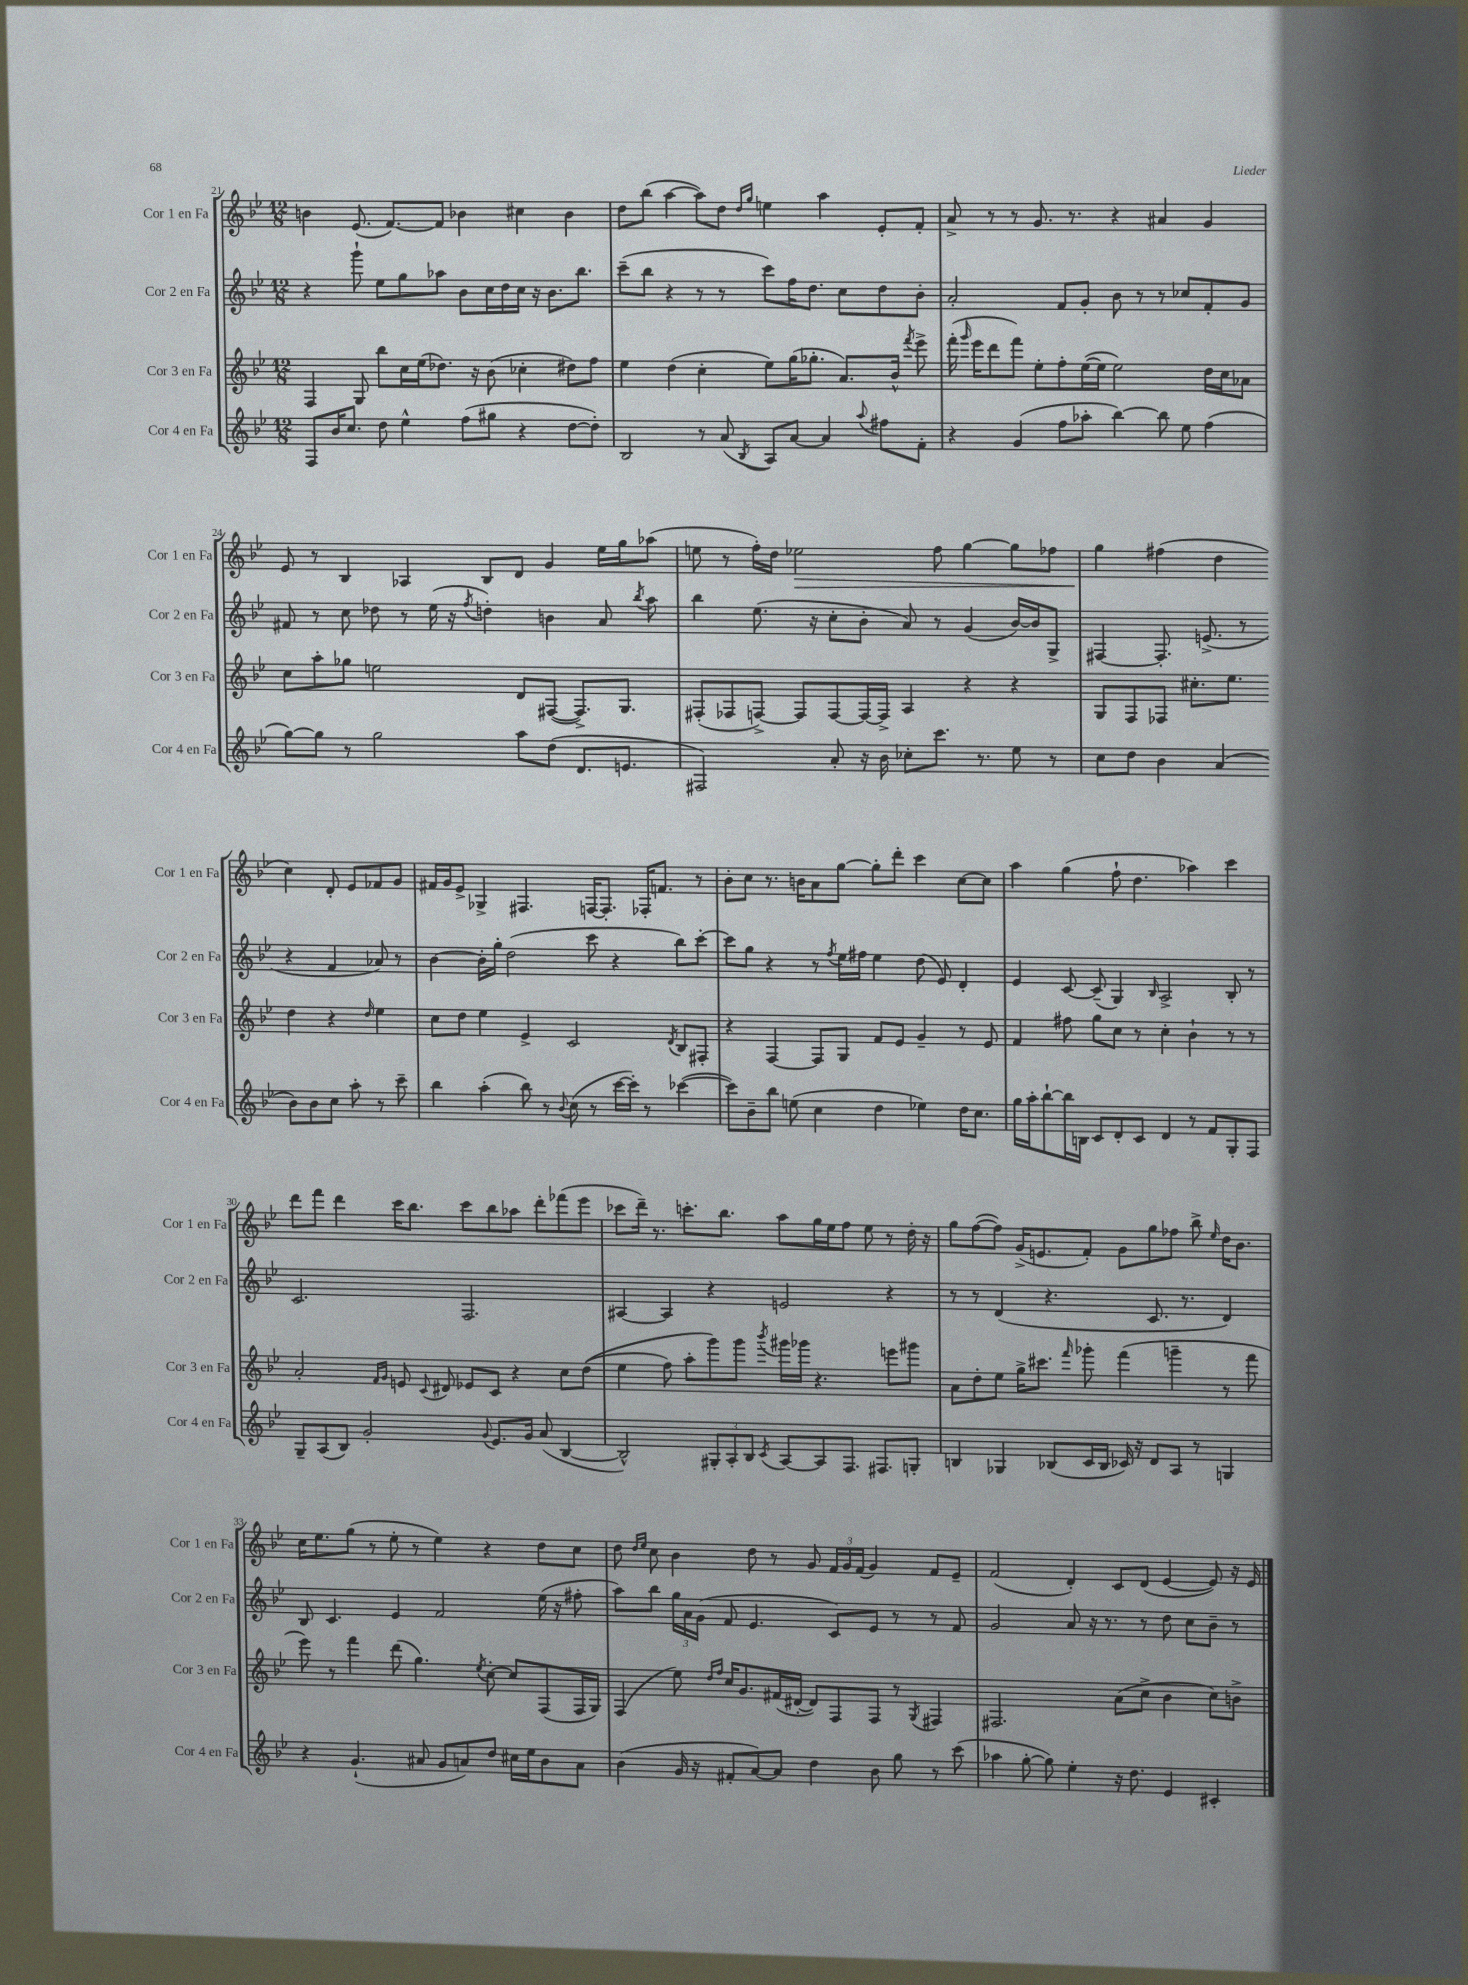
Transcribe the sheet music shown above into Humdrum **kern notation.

**kern	**kern	**kern	**kern
*staff4	*staff3	*staff2	*staff1
*clefG2	*clefG2	*clefG2	*clefG2
*k[b-e-]	*k[b-e-]	*k[b-e-]	*k[b-e-]
*M12/8	*M12/8	*M12/8	*M12/8
8F	4F	4r	4b
16b-	.	.	.
8.cc	.	.	.
.	8G	8ggg`	(8.e-
8dd	8bb-	8ee-	.
.	.	.	[8.f)
4ee-^^	16cc	8gg	.
.	(16ee-	.	.
.	8.dd-)	8aa-	8f]
(8ff	.	8b-	4b-
.	16r	.	.
8gg#	(8b-	16cc	.
.	.	16dd	.
4r	4cc-'	16cc	4cc#
.	.	16r	.
.	.	8.b-	.
[8dd	8dd#)	.	4b-
.	.	8.bb-	.
8dd'])	8ff	.	.
=	=	=	=
2B-	4ee-	(8ccc~	8dd
.	.	8bb-	(8bb-
.	(4dd	4r	[4aa
8r	4cc'	8r	8aa])
(8a	.	8r	8dd
.	.	.	16qqdd
8qB-	.	.	16qqgg
8A)	8ee-)	8ccc)	4ee
[8a	(16gg	16ff	.
.	8.gg-'	8.dd	.
4a]	.	.	4aa
.	8.a)	8cc	.
8qqaa	.	.	.
8ff#	.	8dd	8e-'
.	16b-^^	.	.
.	8qfff	.	.
8f'	8eee-^	8b-'	8f'
=	=	=	=
4r	(16fff'	2a'	8a^
.	16qqggg	.	.
.	16eee-	.	.
.	8ddd	.	8r
(4g	8fff)	.	8r
.	8ee-'	.	8.g
8ff	8ff'	8f	.
.	.	.	8.r
8aa-'	([16ee-	8g'	.
.	16ee-]	.	.
[4bb-)	2ee-)	8b-	4r
.	.	8r	.
8bb-]	.	8r	4a#
8ee-	.	8cc-	.
(4ff	16dd	8f'	4g
.	16cc	.	.
.	8a-	8g	.
=	=	=	=
[8gg)	8cc	8f#	8e-
8gg]	8aa'	8r	8r
8r	8gg-	8cc	4B-
2gg	2ee	8dd-	.
.	.	8r	4A-
.	.	(16ee-	.
.	.	16r	.
.	.	8qff	.
.	.	4dd')	8B-
8aa	8d	.	8d
(8dd	([8F#	4b	4g
8.d	8.F#^])	.	.
.	.	8a	16ee-
8.e	8.G	.	16gg
.	.	8qbb-	.
.	.	8aa	(8aa-
=	=	=	=
2F#)	(8F#'	4bb-	8ee
.	8F-	.	8r
.	[8F^)	(8.ee-	16ff')
.	.	.	16dd
.	8F]	.	2ee-
.	.	16r	.
8a'	[8F	8cc'	.
16r	16F_	8b-'	.
16b-	16F^]	.	.
8cc-'	4A	8a)	.
8.ccc	.	8r	8ff
.	4r	(4g	[4gg
8.r	.	.	.
8ee-	4r	[16b-)	8gg]
.	.	16b-]	.
8r	.	8G^	8ff-
=	=	=	=
8cc	8G	[4F#	4gg
8dd	8F	.	.
4b-	8F-	8.F#']	(4ff#
.	8.cc#'	.	.
.	.	(8.e^	.
(4a	.	.	4dd
.	8.ee-	.	.
.	.	8r	.
8b-)	4dd	4r	4cc)
8b-	.	.	.
8cc	4r	4f	8d'
8aa'	.	.	8e-
.	16qqdd	.	.
8r	4ee-	8a-)	8f-
8ccc~	.	8r	8g
=	=	=	=
4bb-	8cc	[4b-	16f#
.	.	.	16g
.	8dd	.	8e-^
(4aa'	4ee-	16b-']	4G-^
.	.	16gg'	.
.	.	(2dd	.
8bb-)	4e-^	.	4.F#
8r	.	.	.
8qqb-	.	.	.
(8cc	2c	.	.
8r	.	8ccc	[16F
.	.	.	8.F']
[16ccc	.	4r	.
16ccc'])	.	.	.
8r	.	.	16F-'
.	.	.	8.f
.	8qd	.	.
([4ccc-	8B-	8bb-)	.
.	8F#'	[8ccc'	8r
=	=	=	=
8ccc-])	4r	8ccc]	8b-'
8b-~	.	8gg	8cc
8bb-	[4F	4r	8.r
(8ee	.	.	.
.	.	.	16b
4cc	8F]	8r	8a
.	.	8qff	.
.	8G	16ee-	[8gg
.	.	16ff#	.
4dd	8f	4ee-	8gg']
.	8e-	.	8ddd'
4ee-)	4g~	(8dd	4ccc
.	.	8e-)	.
16dd	8r	4d'	[8cc
8.cc	.	.	.
.	8e-	.	8cc]
=	=	=	=
16gg	4f	4e-	4aa
16aa'	.	.	.
[8bb-`	.	.	.
16bb-]	8ff#	[8c	(4gg
16B	.	.	.
8c	8gg	(8c~]	.
8d'	8cc	4G)	8ff`
8c	8r	.	4.dd
.	.	16qqB-	.
4d	4cc'	2A^	.
8r	4b-`	.	4aa-)
8f	.	.	.
8G'	8r	8B-'	4ccc
8F	8r	8r	.
=	=	=	=
8G~	2a'	2.c	8ddd
(8A	.	.	8fff
8B-)	.	.	4ddd
2g'	.	.	.
.	16qqf	.	.
.	16qqg	.	.
.	8e	.	16ccc
.	.	.	8.bb-
.	8qqc	.	.
.	8d#	.	.
.	8e-	2.F	8ccc
8qqg	.	.	.
8.e-	8c	.	8bb-
.	4r	.	8aa-
16g	.	.	.
(8a	.	.	8ddd'
[4B-	8cc	.	(8fff-
.	&((8dd	.	8eee-
=	=	=	=
2B-^^])	4ee-	[4A#	8ccc-
.	.	.	16ddd~)
.	.	.	8.r
.	8ff)	4A#]	.
.	8aa'	.	8.ccc'
12G#'	8ggg&)	4r	.
.	.	.	8.bb-
12A'	.	.	.
.	8ggg	.	.
12B-	.	.	.
8qc	8qbbb-	.	.
[8A	16ggg#	2e	8aa
.	16ggg-	.	.
8A]	4.r	.	16gg
.	.	.	16ee-
8.F	.	.	8ff
.	.	.	8ee-
8.F#	.	.	.
.	8eee	4r	8r
8G'	8ggg#	.	16dd'
.	.	.	16r
=	=	=	=
4B	8a	8r	8gg
.	8dd'	8r	([8ff
4G-	8ee-	(4d	8ff])
.	16gg^	.	(16g^
.	8.ccc#	.	8.e
(8B-	.	4.r	.
.	16qqfff	.	.
16c	8ggg-'	.	8f')
16B-	.	.	.
16c-)	(4fff	.	8g
16r	.	.	.
8d	.	8.c	8gg
8A	4ggg~	.	8ff-
.	.	8.r	.
8r	.	.	8bb-^
.	.	.	16qqee-
4G	8r	4d)	16dd
.	.	.	8.b-
.	8fff	.	.
=	=	=	=
4r	8eee-)	8B-	16cc
.	.	.	8.ee-
.	8r	4.c	.
(4.g`	4fff	.	(8gg
.	.	.	8r
.	(8ddd	4e-	8ee-'
8a#	4.gg)	.	8r
8g	.	2f	4ee-)
8a)	.	.	.
.	8qee-	.	.
8dd	[8cc'	.	4r
16cc#	8cc]	.	.
16ee-	.	.	.
8b-	(8F	(16ee-	8dd
.	.	16r	.
8a	16F	8ff#'	8cc
.	16G)	.	.
=	=	=	=
(4b-	(4F	8aa)	8dd
.	.	.	16qqdd
.	.	.	16qqee-
.	.	8bb-	8cc
16g	8ee-)	24gg	4b-
.	.	24a	.
16r	.	.	.
.	.	(24g	.
.	16qqdd	.	.
.	16qqff	.	.
8f#'	16cc	8f	.
.	8.g	.	.
[8a)	.	4.e-	8dd
8a]	(16f#	.	8r
.	[16d#'	.	.
4dd	8d#])	.	8g
.	8F	8c)	24f
.	.	.	24g
.	.	.	(24f
8b-	8F	8e-	4g)
8gg	8r	8r	.
.	8qG	.	.
8r	4F#	8r	8f
(8ccc	.	8f	8e-~
=	=	=	=
4aa-	2.F#	2g	(2f
[8gg'	.	.	.
8gg])	.	.	.
4ee-'	.	8a	4d')
.	.	16r	.
.	.	8.r	.
16r	(8a	.	8c
8.dd	.	.	.
.	8cc^	8r	(8d
4e-	4b-	8dd	[4e-
.	.	8cc	.
4c#'	8cc)	8b-~	8e-])
.	8b^	8r	16r
.	.	.	16e-
==	==	==	==
*-	*-	*-	*-
